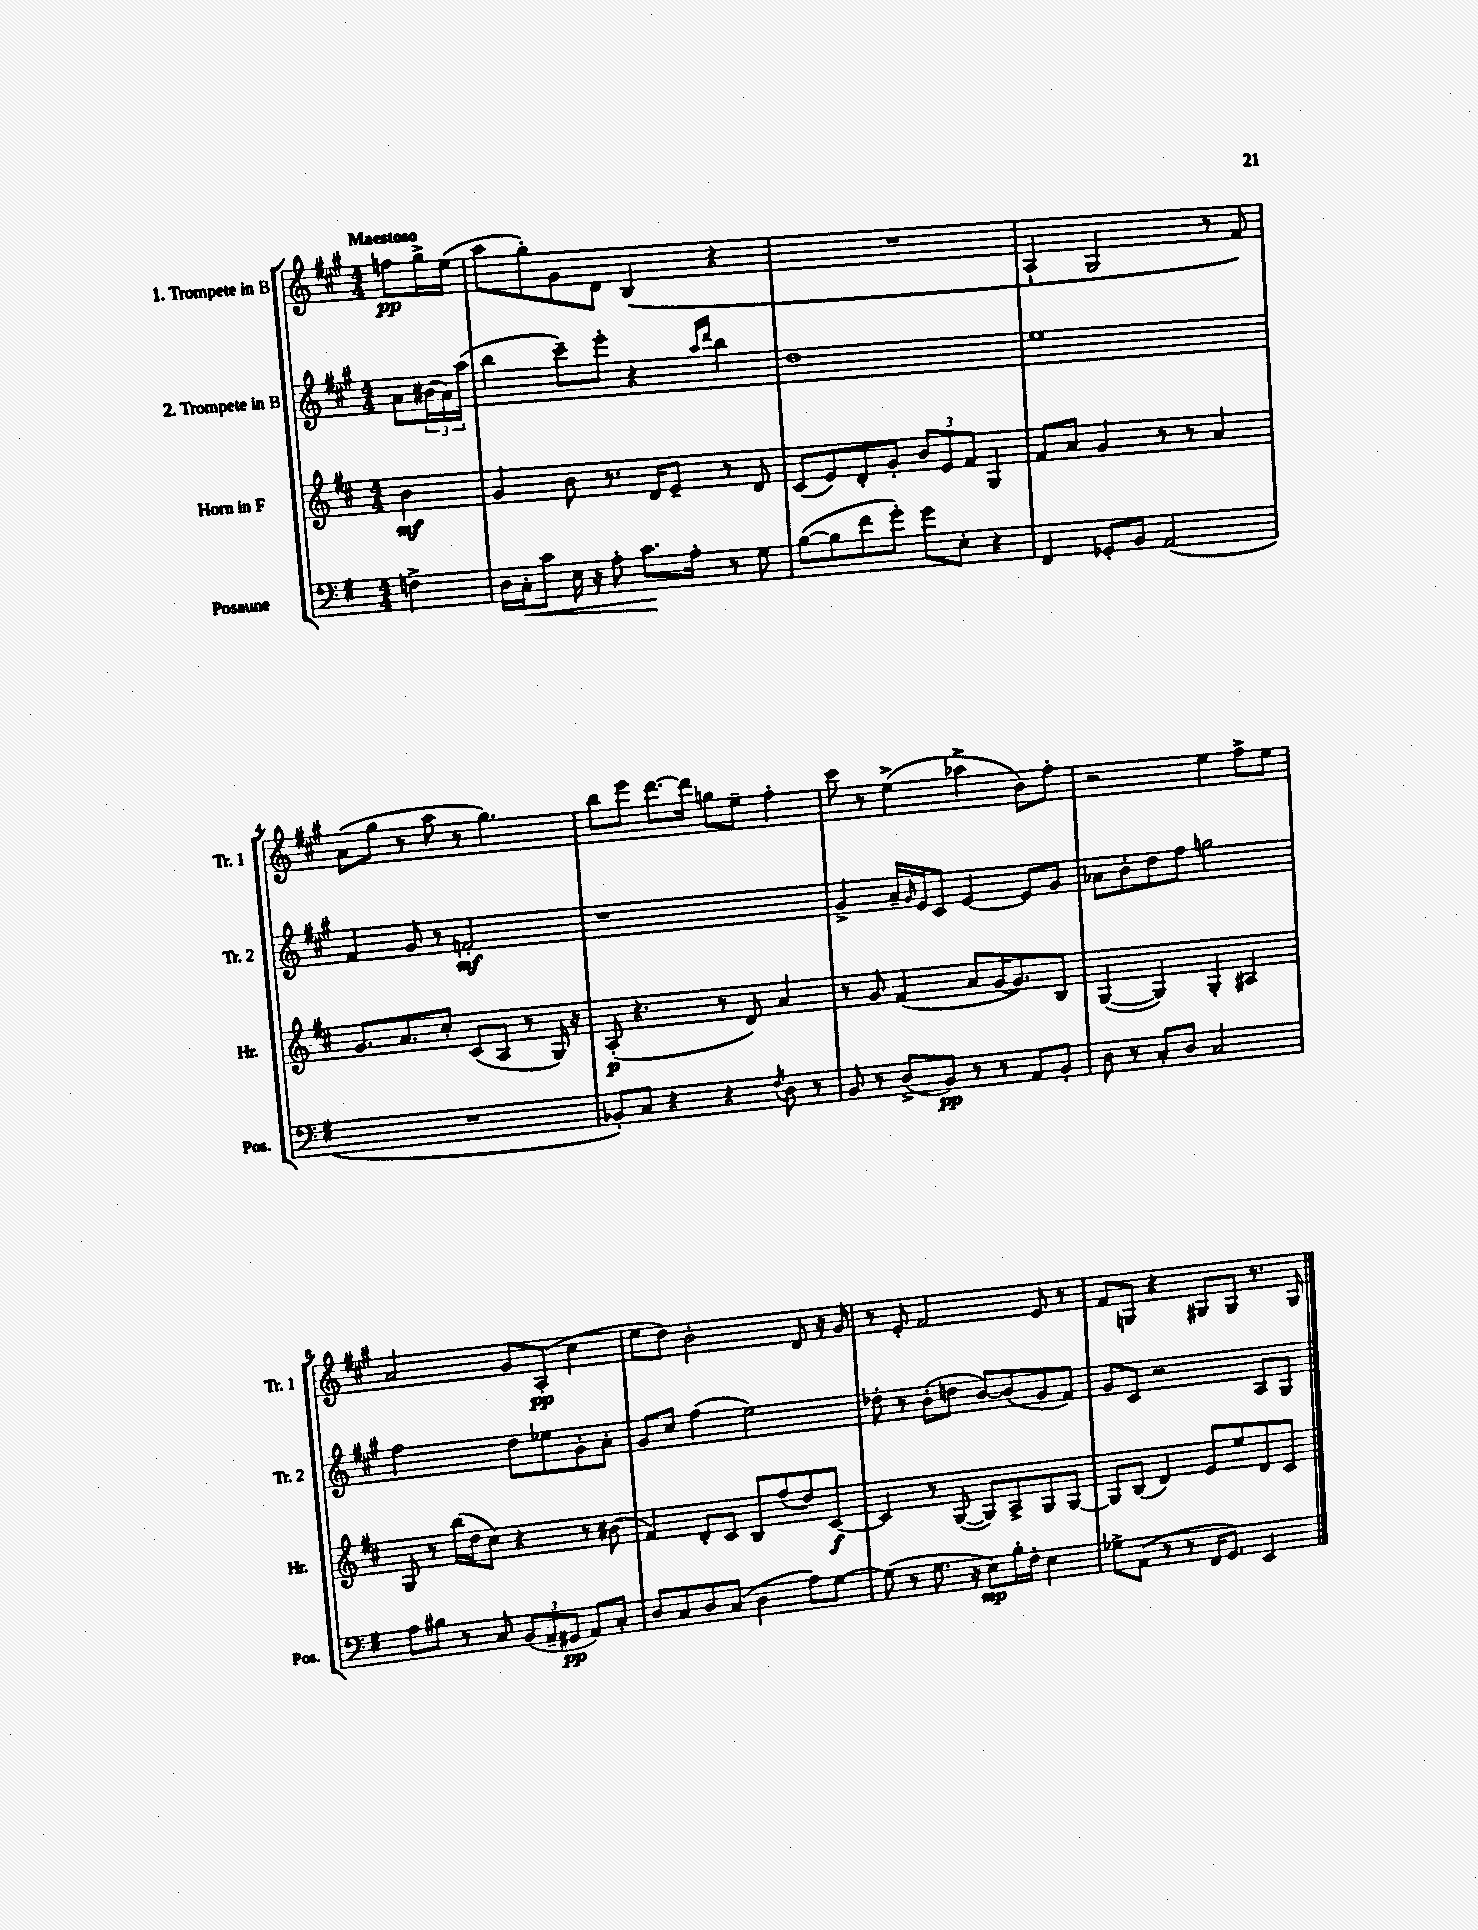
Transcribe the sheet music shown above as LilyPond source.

<<
\new StaffGroup <<
\new Staff = "s0" \with { instrumentName = "1. Trompete in B" shortInstrumentName = "Tr. 1" } {
    \clef treble \key a \major \numericTimeSignature \time 4/4 \partial 4 \tempo "Maestoso"
    f''8\pp gis''16-> e''16( |
    a''8 gis''8-.) gis'8 d'8 b4( r4 |
    R1 |
    a4-! gis2 r8 fis'8) |
    a'8( gis''8 r8 a''8 r8 gis''4.) |
    b''8 e'''8 d'''8.~ d'''16 g''8 e''8-- fis''4-. |
    cis'''8 r8 e''4->( aes''4-> b'8) fis''8-. |
    r2 e''4 fis''8-> e''8 |
    a'2 gis'8 a8-.\pp( cis''4 |
    e''8 d''8) b'2-. d'8 r16 gis'16 |
    r8 e'8-. fis'2 e'8 r8 |
    fis'8 g8 r4 gis8 gis8 r8. gis16 \bar "|." |
}
\new Staff = "s1" \with { instrumentName = "2. Trompete in B" shortInstrumentName = "Tr. 2" } {
    \clef treble \key a \major \numericTimeSignature \time 4/4 \partial 4
    a'8 \tuplet 3/2 { bis'16( a'16) a''16( } |
    b''4 cis'''8--) e'''8-. r4 \grace { a''16 d'''16 } b''4 |
    d''1 |
    e''1 |
    fis'4 gis'8 r8 f'2-.\mf |
    r1 |
    gis'4-> a'16-- \grace { gis'16 } e'16 cis'8 e'4~ e'8 gis'8 |
    aes'8 b'8-. d''8 fis''8 g''2 |
    fis''2 d''8 ees''8 gis'8-. a'8-. |
    gis'8 cis''8 fis''4( e''2) |
    des''8-. r8 b'8-.( d''8 b'8~) b'8( gis'8 fis'8) |
    gis'8 cis'8 r2 a8 gis8 \bar "|." |
}
\new Staff = "s2" \with { instrumentName = "Horn in F" shortInstrumentName = "Hr." } {
    \clef treble \key d \major \numericTimeSignature \time 4/4 \partial 4
    b'4\mf |
    g'4 b'8 r8. d'16 e'8-- r8 d'8 |
    cis'8( e'8) d'8-. g'8-. \tuplet 3/2 { b'8 e'8 fis'8 } g4 |
    fis'8 a'8 g'4 r8 r8 a'4 |
    g'8. a'8. cis''8-. cis'8( a8 r8 g16) r16 |
    a8-.\p( r4. r8 d'8) a'4 |
    r8 g'8 fis'4( a'8 g'16~ g'8.) b8 |
    g4~( g4) g4-. ais4 |
    g8 r8 b''16( d''16 cis''8) r4 r8 bis'8( |
    fis'4) d'8-. cis'8 b8 fis''8( d''8) cis'8~\f |
    cis'4 r8 g8~( g8) a8-> g8 g8~ |
    g8 b8( d'4) e'8 e''8 d'8 cis'8 \bar "|." |
}
\new Staff = "s3" \with { instrumentName = "Posaune" shortInstrumentName = "Pos." } {
    \clef bass \key g \major \numericTimeSignature \time 4/4 \partial 4
    f4-> |
    d16 c16-.\< c'8 e16 r16 a8-. c'8.\! a16-. r8 g8 |
    b8~( b8 fis'8 g'8-.) g'8 e8-. r4 |
    fis,4 ges,8-. b,8 a,2( |
    R1 |
    bes,8-.) c8 r4 r4 \acciaccatura { fis8 } d8 r8 |
    b,8 r8 d8->( b,8\pp) r8 r8 a,8 b,8-. |
    d8 r8 c8-. d8 c2 |
    a8 bis8 r8 c8 \tuplet 3/2 { b,8( a,8-- gis,8\pp } a,8) c8-. |
    d8 c8 d8 c8( d4 a8) g8~ |
    g8( r8 g8. r16 e8\mp) b16-. fis16-. e4 |
    ges8-> a,8( r8 r8 fis,16 g,8.) e,4 \bar "|." |
}
>>
>>
